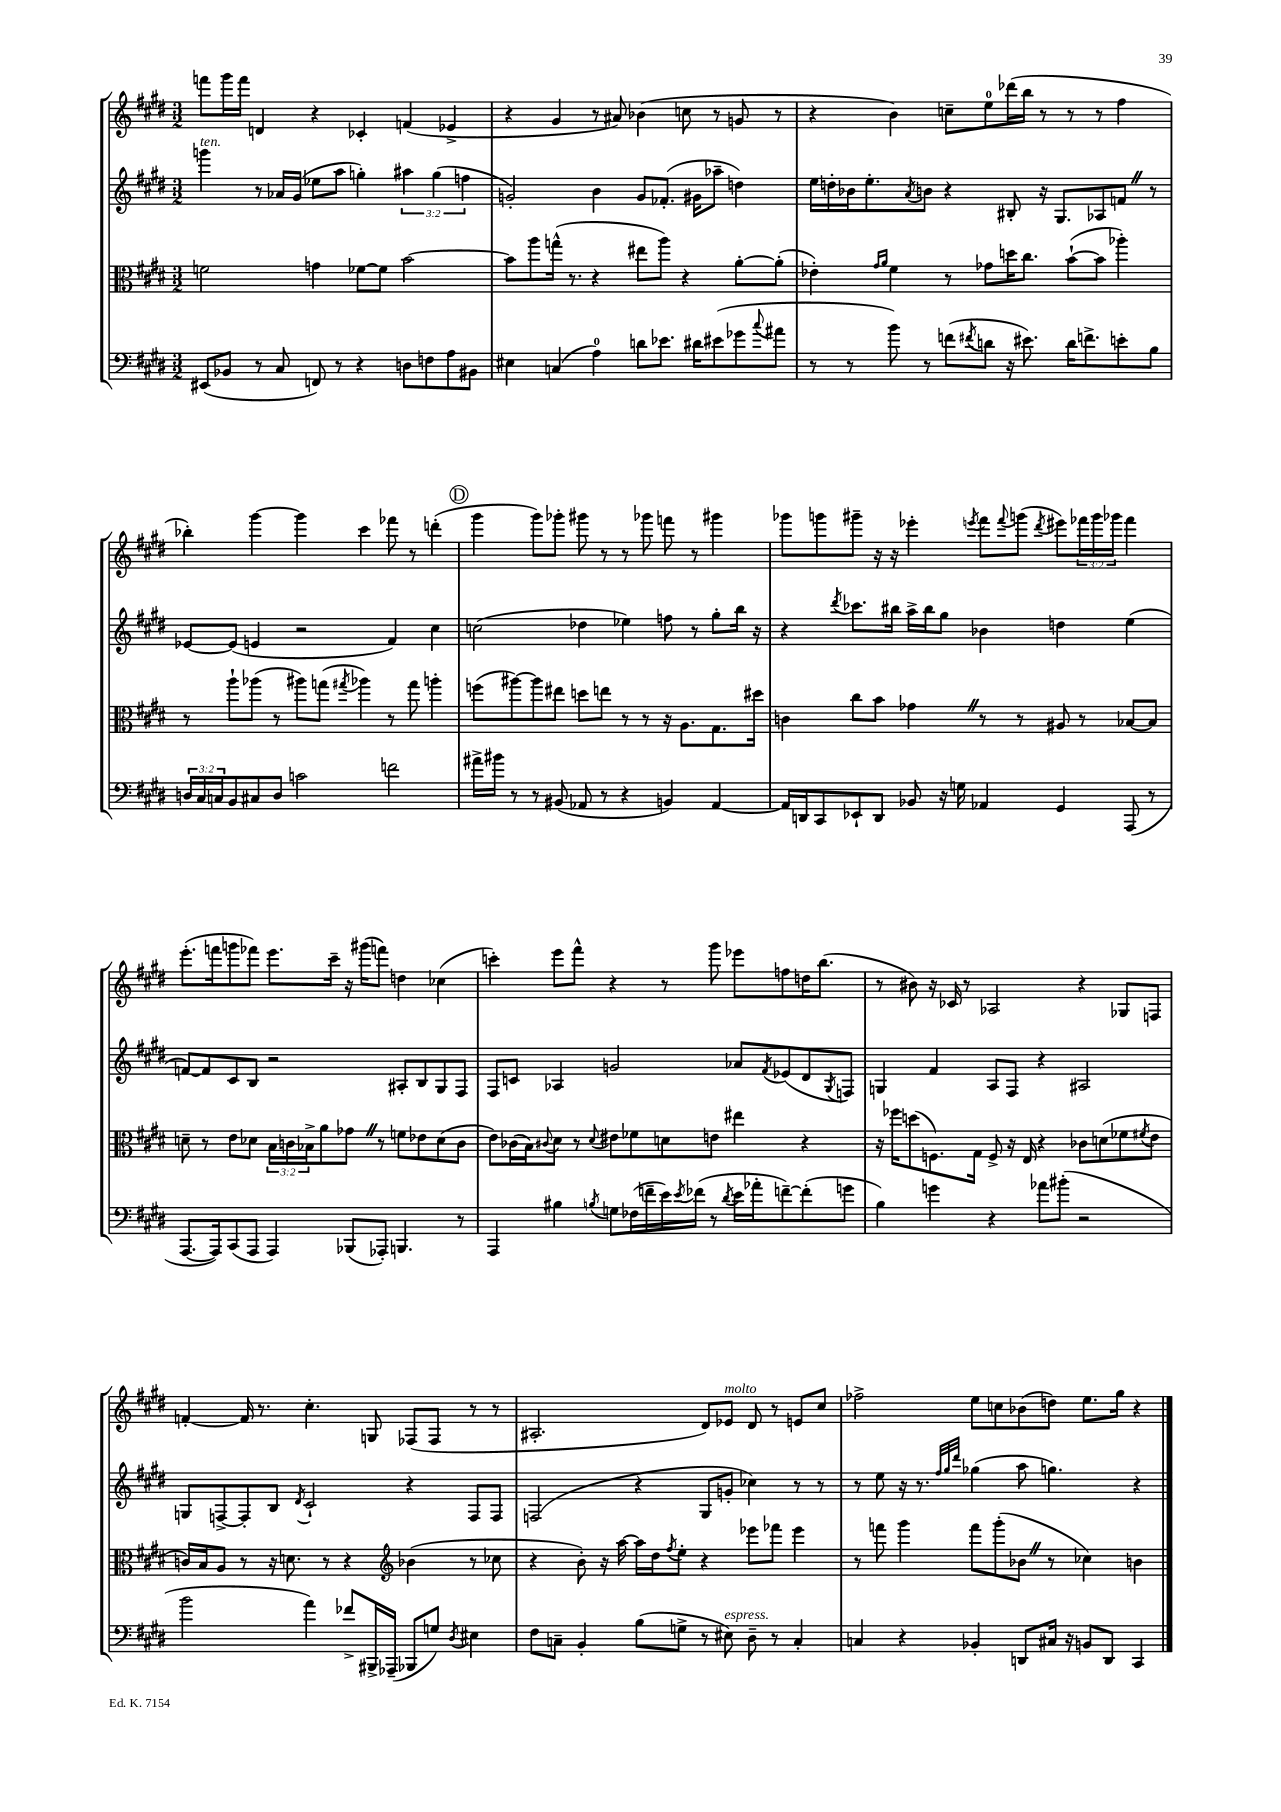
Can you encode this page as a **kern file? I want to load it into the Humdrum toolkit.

**kern	**kern	**kern	**kern
*staff4	*staff3	*staff2	*staff1
*clefF4	*clefC3	*clefG2	*clefG2
*k[f#c#g#d#]	*k[f#c#g#d#]	*k[f#c#g#d#]	*k[f#c#g#d#]
*M3/2	*M3/2	*M3/2	*M3/2
(8EE#	2f	4ggg	8fff
8BB-	.	.	16ggg#
.	.	.	16fff
8r	.	8r	4d
8C#	.	16a-	.
.	.	(16g#	.
8FF)	4g	8ee-	4r
8r	.	8aa	.
4r	[8f-	4gg')	4c-'
.	8f-]	.	.
8D	[2b	6aa#	(4f
8F	.	.	.
.	.	(6gg	.
8A	.	.	4e-^
.	.	6ff	.
8BB#	.	.	.
=	=	=	=
4E#	8b]	2g')	4r
.	8aa	.	.
(4C	(16gg^^	.	4g#
.	8.r	.	.
4A)	4r	4b	8r
.	.	.	8a#)
8d	8ee#	8g	(4b-
8.e-	8aa)	(8.f-'	.
.	4r	.	8cc
16d#	.	16g#	.
(8e#	.	8aa-~	8r
8g-	[8a'	4dd)	8g
8qqcc#	.	.	.
8a#	(8a']	.	8r
=	=	=	=
8r	4e-')	16ee	4r
.	.	16dd'	.
8r	.	16b-	.
.	.	8.ee'	.
.	16qqg#	.	.
.	16qqa	.	.
8b)	4f#	.	4b)
.	.	8qa	.
8r	.	8b	.
(8f	8r	4r	8cc~
8qf#	.	.	.
8d	8g-	.	8ee
16r	16dd	8B#'	(16ddd-
8.e#)	8.cc#	.	16bb
.	.	16r	8r
.	.	8.G#	.
16d	([8b`	.	8r
8.f^	.	.	.
.	8b]	8A-	8r
8e'	4aa-')	8f	4ff#
8B	.	8r	.
=	=	=	=
24D	8r	[8e-	4bb-')
24C#	.	.	.
24C	.	.	.
8BB	8aa`	(8e-]	.
8C#	(8aa-	4e	[4ggg#
8D	8r	.	.
2c	8aa#)	2r	4ggg#]
.	(8gg	.	.
.	8qgg#	.	.
.	4aa-)	.	4ccc#
2f	8r	4f#)	8fff-
.	8gg#	.	8r
.	4aa'	4cc#	(4ddd'
=	=	=	=
16a#^	(8ff	(2cc	4ggg#
16b#	.	.	.
8r	[8aa#)	.	.
8r	8aa#]	.	8ggg#)
(8BB#	8ee#	.	8ggg-'
8AA-	8dd	4dd-	8ggg#
8r	8ee	.	8r
4r	8r	4ee-)	8r
.	8r	.	8ggg-
4BB)	16r	8ff	8fff
.	8.A	.	.
.	.	8r	8r
[4AA-	8.G#	8gg#'	4ggg#
.	.	16bb	.
.	16dd#	16r	.
=	=	=	=
16AA-]	4c	4r	8ggg-
16DD	.	.	.
8CC#	.	.	8ggg
.	.	8qddd#	.
8EE-`	8cc#	8.ccc-	8ggg#~
8DD	8b	.	16r
.	.	16bb#	16r
8BB-	4g-	16aa^	4eee-'
.	.	16bb#	.
16r	.	8gg#	.
16G	.	.	.
.	.	.	8qeee
4AA-	8r	4b-	8fff#
.	.	.	8qqfff#
.	8r	.	(8ggg
.	.	.	8qddd#
4GG#	8A#	4dd	8eee#)
.	8r	.	24fff-
.	.	.	24ggg
.	.	.	24ggg-
(8AAA	[8B-	(4ee	4fff-
8r	8B-]	.	.
=	=	=	=
[8.AAA	8d~	[8f)	(8.eee'
.	8r	8f]	.
16AAA])	.	.	16fff
(8CC#	8e	8c#	8ggg
8AAA	8d-	8B	8fff-)
4AAA)	24B	2r	8.eee
.	24c	.	.
.	24B-^	.	.
.	8a	.	.
.	.	.	16ccc#~
(8BBB-	8g-	.	16r
.	.	.	(16ggg#
8AAA-')	8r	.	8fff)
4.BBB	8f	8A#'	4dd
.	8e-	8B	.
.	(8d-	8G#	(4cc-
8r	8c	8F#	.
=	=	=	=
4AAA	8e)	8F#	4ccc')
.	(16c-	8c	.
.	16B)	.	.
.	8qqc#	.	.
4B#	8d#	4A-	8eee
.	8r	.	8fff#^^
8qB	8qqd#	.	.
8G	8e#	2g	4r
(16F-	8f-	.	.
16f~	.	.	.
16e)	8d	.	8r
8qe	.	.	.
(16f-	.	.	.
8r	8e	.	8ggg#
8qd#	.	.	.
16e	4ee#	8a-	8eee-
16a-'	.	.	.
.	.	8qf#	.
[8f~)	.	(8e-	8ff
(8f']	4r	8d#	16dd
.	.	.	(8.bb
.	.	8qG#	.
8g	.	8F)	.
=	=	=	=
4B)	16r	4G	8r
.	16ff-	.	.
.	(8dd	.	8b#)
4g	8.F)	4f#	16r
.	.	.	16c-
.	.	.	8r
.	16G#	.	.
4r	8F^	8A	2A-
.	16r	8F#	.
.	16E	.	.
8a-	4r	4r	.
(8b#'	.	.	.
2r	8c-	2A#	4r
.	(8d	.	.
.	8f-	.	8G-
.	8qf#	.	.
.	8e	.	8F
=	=	=	=
2b	16c)	8G	[4f'
.	16B	.	.
.	8A	[8F^	.
.	8r	8F']	16f]
.	.	.	8.r
.	16r	8B	.
.	8.d	.	.
.	.	8qd#	.
4a)	.	2c#`	4.cc#'
.	8r	.	.
8f-^	4r	.	.
16BBB#^	.	.	8G
(16AAA-~	.	.	.
*	*clefG2	*	*
8BBB-	(4b-	4r	(8F-
8G)	.	.	8F-
8qD#	.	.	.
4E#	8r	8F	8r
.	8cc-	8F	8r
=	=	=	=
8F#	4r	(2F	2.A#'
8C~	.	.	.
4BB'	8b')	.	.
.	16r	.	.
.	[16aa	.	.
(8B	16aa]	4r	.
.	16dd#	.	.
.	8qff#	.	.
8G^	8ee'	.	.
8r	4r	8G#	8d#)
8E#)	.	8g'	8e-
8D#~	8eee-	4cc-)	8d#
8r	8fff-	.	8r
4C'	4eee-	8r	8e
.	.	8r	8cc#
=	=	=	=
4C	8r	8r	2ff-^
.	8fff	8ee	.
4r	4ggg#	16r	.
.	.	8.r	.
.	.	32qqff#	.
.	.	32qqgg#	.
.	.	32qqddd#	.
4BB-'	8fff	(4gg-	8ee
.	(8ggg#'	.	8cc
8DD	8b-	8aa	(8b-
16C#	8r	4.gg)	8dd)
16r	.	.	.
8BB	4cc-)	.	8.ee
8DD	.	.	.
.	.	.	16gg#
4CC#	4b	4r	4r
==	==	==	==
*-	*-	*-	*-
